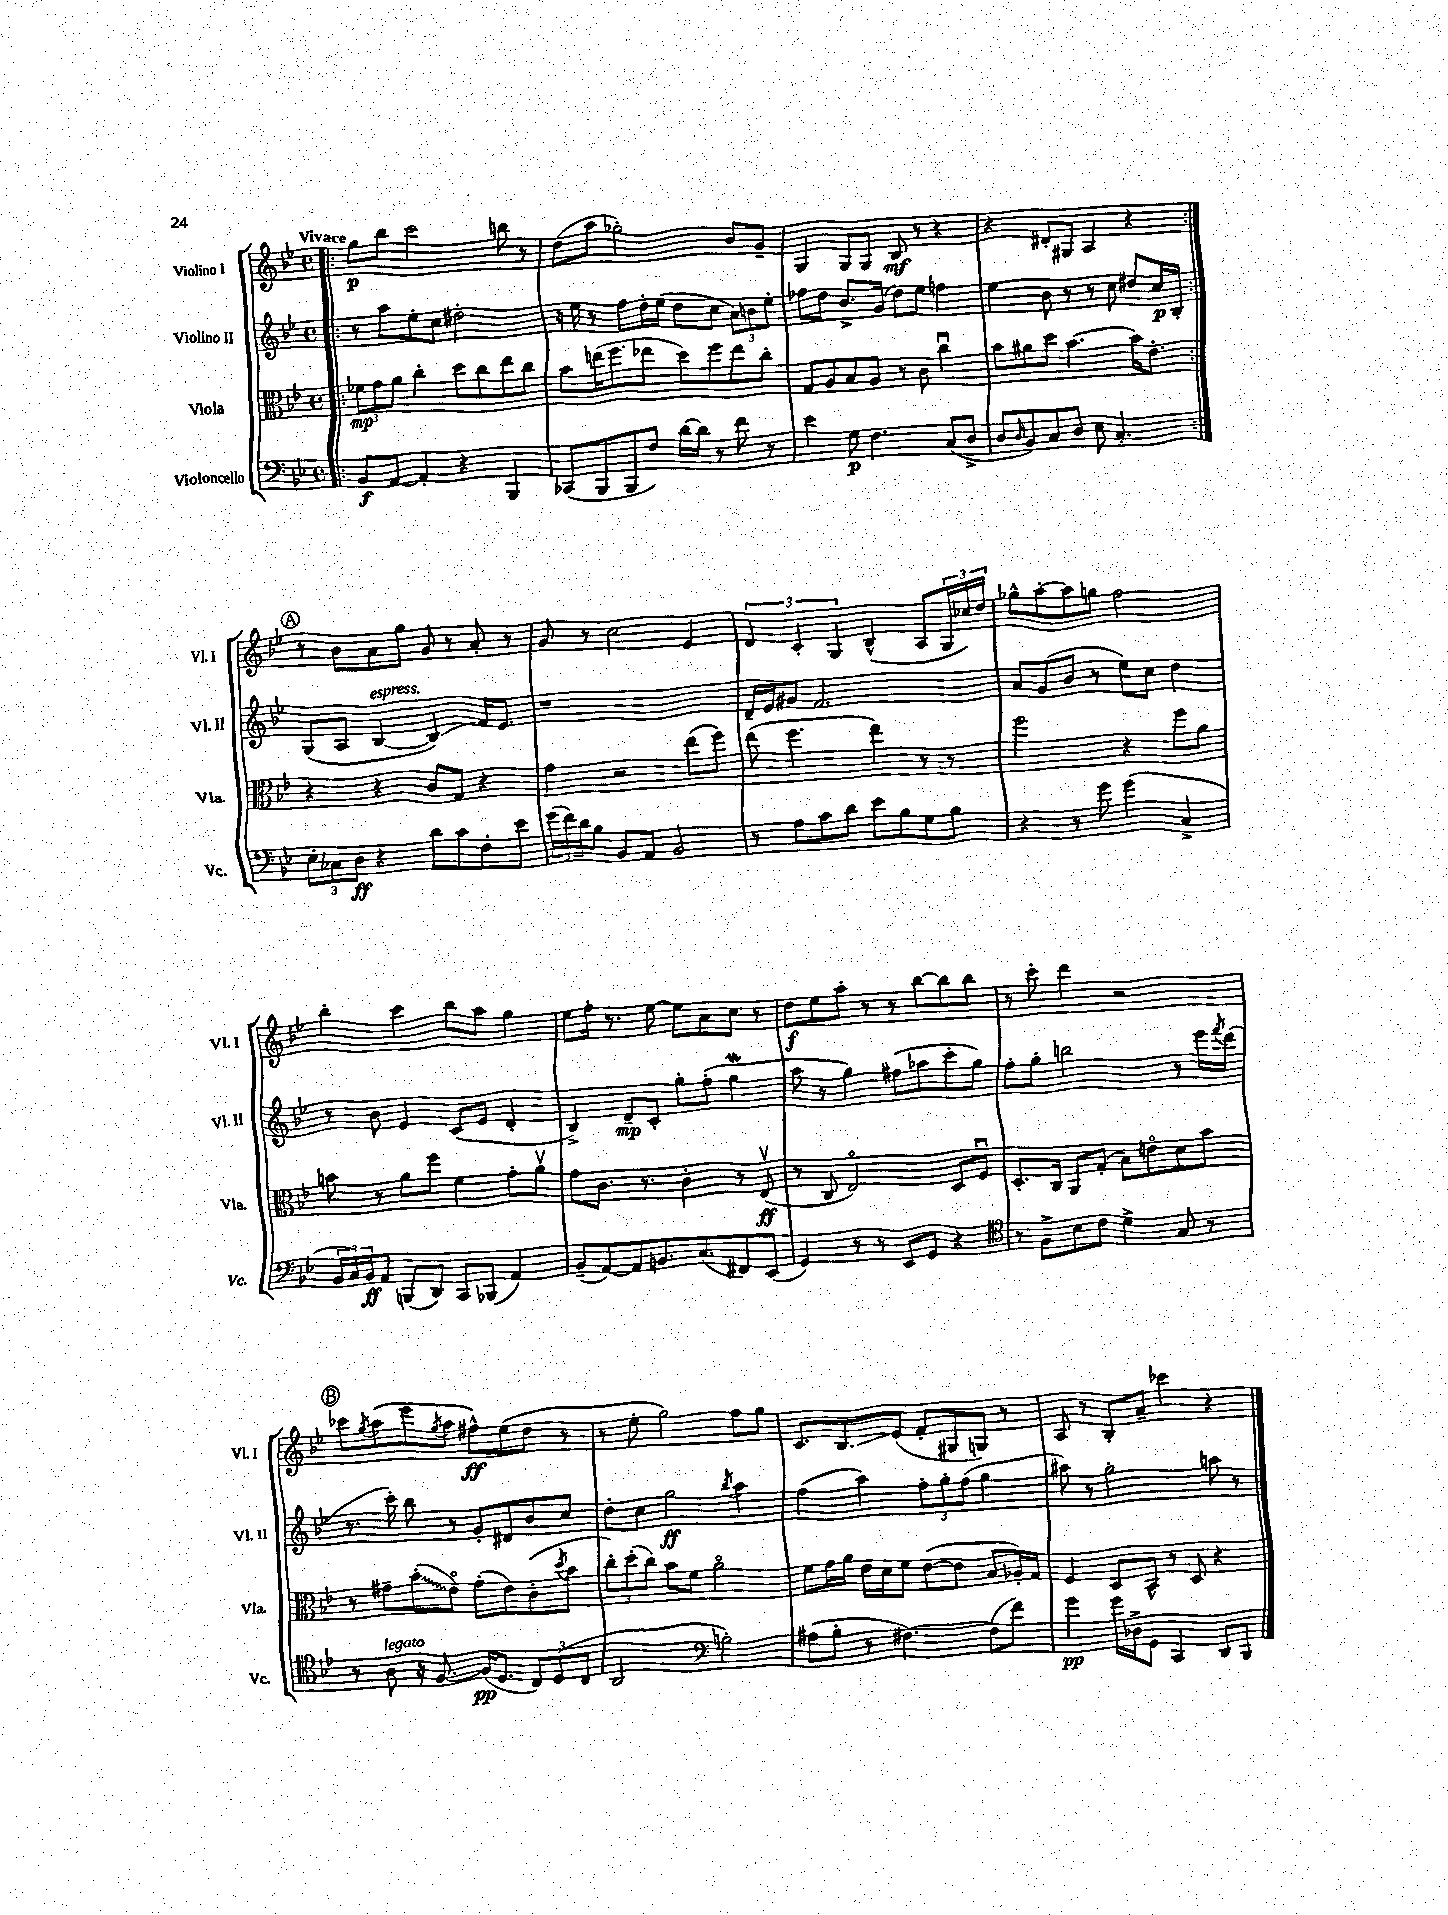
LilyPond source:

<<
\new StaffGroup <<
\new Staff = "s0" \with { instrumentName = "Violino I" shortInstrumentName = "Vl. I" } {
    \clef treble \key bes \major \defaultTimeSignature \time 4/4 \tempo "Vivace"
    \repeat volta 2 { \bar ".|:" g''8\p bes''8 c'''2 b''8 r8 |
    d''8( a''8 ges''2-.) bes'8 g'8-- |
    g4 g8 g8 bes8\mf r8 r4 |
    r4 dis'8-. gis8 a4 r4 | }
    \mark \markup { \circle "A" } r8 bes'8 a'8 g''8 g'8 r8 a'8-. r8 |
    g'8 r8 c''2 ees'4 |
    \tuplet 3/2 { d'4 c'4-. g4 } bes4-^( a8 \tuplet 3/2 { g16 ces''16) d''16 } |
    ges''8-^ a''8~-. a''8 g''8 f''2 |
    bes''4-. c'''4 bes''8 a''8 g''4 |
    ees''8 f''16-. r8. ees''8~ ees''8 a'8 c''8 r8 |
    d''8\f ees''8 a''8-. r8 r8 bes''8~ bes''8 bes''8 |
    r8 c'''8-. d'''4 r2 |
    \mark \markup { \circle "B" } ces'''8 \acciaccatura { g''8 } a''8( ees'''8 \acciaccatura { g''8 } a''8 fis''8-^\ff) ees''8( d''8 r8 |
    r8 ees''8-. g''2) f''8 g''8 |
    c'8. bes8.\glissando ees'8( f'8-. gis8 g8) r8 |
    a8 r8 bes8-. a'8-- ces'''4 r4 \bar "|." |
}
\new Staff = "s1" \with { instrumentName = "Violino II" shortInstrumentName = "Vl. II" } {
    \clef treble \key bes \major \defaultTimeSignature \time 4/4
    \repeat volta 2 { \bar ".|:" r8 a''8 ees''8-. c''8 dis''2-. |
    r16 ees''16 r8 f''8 d''16-. ees''16( d''8 c''8 \tuplet 3/2 { a'8) b'8 ees''8-. } |
    fes''8 d''8 bes'8.-> g'16( d''8) ees''8 f''4 |
    ees''4 bes'8 r8 r8 c''8 dis''8 c''16\p bes16-. | }
    \mark \markup { \circle "A" } g8( a8 bes4~^\markup { \italic "espress." } bes4\glissando) f'16 ees'8. |
    r1 |
    d'16-- ees'16 gis'8 f'2. |
    a'8 g'8( bes'8 r8 ees''8) c''8 d''4 |
    r8 bes'8 ees'4 c'8( ees'8 d'4-. |
    bes4->) d'8--\mp c'8-. g''8-. f''8-.( g''4\mordent |
    a''8 r8 g''4) fis''8( aes''8 c'''8-. g''8) |
    f''8-. g''8-. b''2 r8 ees'''16 \acciaccatura { f'''8 } d'''16( |
    \mark \markup { \circle "B" } r8. c'''16-.) bes''8 r8 g'8-. dis'8 bes'8 c''8 |
    d''8-. c''8 g''2\ff \acciaccatura { bes''8 } a''4 |
    f''4( a''4) \tuplet 3/2 { f''8-. g''8-. f''8( } g''4 |
    ais''8) r8 g''2-. a''8 r8 \bar "|." |
}
\new Staff = "s2" \with { instrumentName = "Viola" shortInstrumentName = "Vla." } {
    \clef alto \key bes \major \defaultTimeSignature \time 4/4
    \repeat volta 2 { \bar ".|:" \tuplet 3/2 { fes'8\mp g'8 a'8 } c''4-. d''8 c''8 ees''8 c''8 |
    bes'8 e''16( f''8. ees''8 d''8) f''8 ees''8 c''8-. |
    g8 a8 bes8 a8 r8 c'8 c''4\downbow |
    bes'8 ais'8 d''8 bes'4.~ bes'16 ees'8.-. | }
    \mark \markup { \circle "A" } r4 r4 c'8 g8 r4 |
    g'4 r2 ees''8( f''8) |
    ees''8( f''4. ees''4) r8 r8 |
    f''2 r4 f''8 a'8 |
    b'8 r8 a'8 f''8 f'4 g'8-. a'8\upbow |
    g'8 c'8. r8. c'4-. r8 ees8\upbow\ff( |
    r8 c8 ees2\flageolet) d8 f8\downbow |
    d8.-. c16 a,8 g8-.( bes8) e'8\flageolet d'8 bes'8 |
    \mark \markup { \circle "B" } r8 gis'8-- \once \override Glissando.style = #'zigzag bes'8-.\glissando( ees'8\flageolet) gis'8-.( ees'8) c'8-.( \acciaccatura { d''8 } bes'8 |
    \tuplet 3/2 { c''8-.) d''8-.( c''8) } bes'8 f'8 a'2\flageolet |
    f'8 g'16 a'16 ees'16 d'16 f'8 ees'8~( ees'8 bes8 aes16-.) g16 |
    f4 d8 bes,8-^ r8 d8 r4 \bar "|." |
}
\new Staff = "s3" \with { instrumentName = "Violoncello" shortInstrumentName = "Vc." } {
    \clef bass \key bes \major \defaultTimeSignature \time 4/4
    \repeat volta 2 { \bar ".|:" bes,8\f a,8~ a,4-. r4 bes,,4 |
    ces,8( bes,,8 bes,,8 f8) d'16~ d'16 r8 f'8 r8 |
    ees'4 g8\p f4. c8( d8-> |
    d8 \grace { d16 } bes,8) c8 d8 ees8 c4.-. | }
    \mark \markup { \circle "A" } \tuplet 3/2 { ees8-. ces8 d8\ff } r4 d'8 c'8 f8-. ees'8 |
    \tuplet 3/2 { g'16( f'16) d'16 } bes8 bes,8 a,8 bes,2 |
    r8 a8 c'8 d'8 ees'8 bes8 g8 bes8 |
    r4 r8 g'8 g'4( c4-> |
    \tuplet 3/2 { bes,16 c16) bes,16\ff } a,8 b,,8( d,8) c,8 bes,,8( a,4) |
    bes,8--( a,8~) a,8 b,8. c8.( fis,8) ees,8( |
    g,4) r8 r8 ees,8 g,8 r4 |
    \clef tenor r8 f8-> bes8 c'8 d'4-> g8 r8 |
    \mark \markup { \circle "B" } r8 a8^\markup { \italic "legato" } r16 f8.~ f16\pp( d8. \tuplet 3/2 { c8) d8( c8 } |
    a,2 \clef bass b2-.) |
    ais8( bes8-. r8 fis4.~) fis8( f'8) |
    g'4\pp g'16 des16-> g,8 c,4 d,8 bes,,8 \bar "|." |
}
>>
>>
\layout { \context { \Score \remove "Bar_number_engraver" } }
